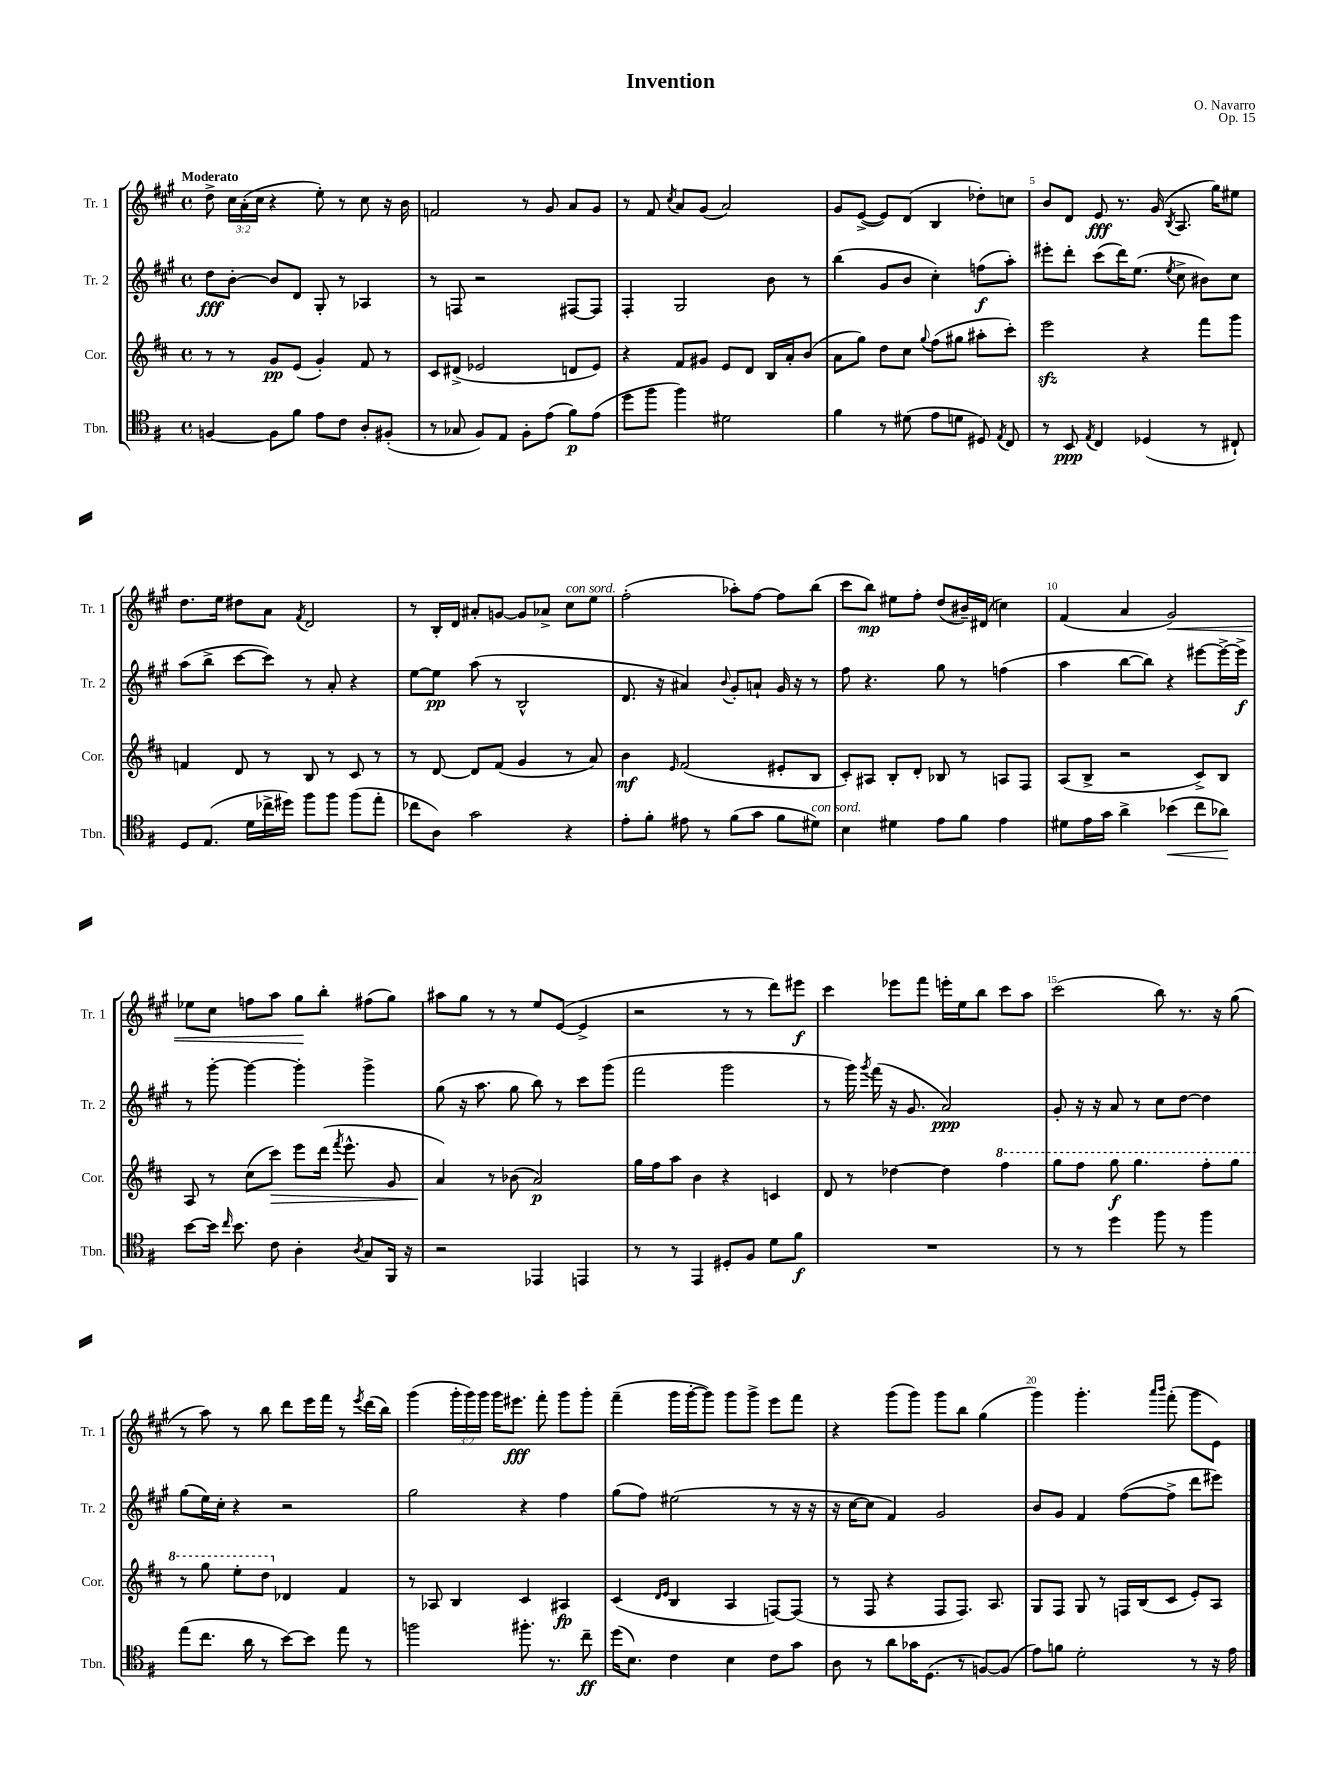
\header { title = "Invention" composer = "O. Navarro" opus = "Op. 15" }
<<
\new StaffGroup <<
\new Staff = "s0" \with { instrumentName = "Tr. 1" shortInstrumentName = "Tr. 1" } {
    \clef treble \key a \major \defaultTimeSignature \time 4/4 \override Staff.TupletNumber.text = #tuplet-number::calc-fraction-text \tempo "Moderato"
    \autoBeamOff d''8-> \tuplet 3/2 { cis''16[ a'16-.( cis''16] } r4 e''8-.) r8 cis''8 r16 b'16 |
    f'2 r8 gis'8 a'8[ gis'8] |
    r8 fis'8 \acciaccatura { cis''8 } a'8[ gis'8]( a'2) |
    gis'8[ e'8]~->( e'8[) d'8]( b4 des''8[-.) c''8] |
    b'8[ d'8] e'8\fff r8. gis'16( \acciaccatura { b8 } a8. gis''16[) eis''8] |
    d''8.[ e''16] dis''8[ a'8] \acciaccatura { fis'8 } d'2 |
    r8 b16[-. d'16] ais'8[-. g'8]~ g'8[ aes'8]-> cis''8[^\markup { \italic "con sord." } e''8] |
    fis''2-.( aes''8[-.) fis''8]~ fis''8[ b''8]( |
    cis'''8[ b''8]\mp) eis''8[ fis''8]-. d''8[( bis'16--) dis'16]( c''4) |
    fis'4( a'4 gis'2\<) |
    ees''8[ cis''8] f''8[ a''8] gis''8[\! b''8]-. fis''8[( gis''8]) |
    ais''8[ gis''8] r8 r8 e''8[ e'8]~( e'4-> |
    r2 r8 r8 d'''8[) eis'''8]\f |
    cis'''4 ees'''8[ fis'''8] e'''16[-. e''16 b''8] cis'''8[ a''8] |
    cis'''2( b''8) r8. r16 gis''8( |
    r8 a''8) r8 b''8 d'''8[ e'''16 fis'''16] r8 \acciaccatura { e'''8 } d'''16[( b''16]) |
    gis'''4( \tuplet 3/2 { gis'''16[-. gis'''16) gis'''16] } gis'''16[ eis'''8.]\fff fis'''8-. gis'''8[ gis'''8]-. |
    fis'''4--( gis'''16[ gis'''16~-. gis'''8]) gis'''8[ gis'''8]-> e'''8[ fis'''8] |
    r4 gis'''8[( gis'''8]) gis'''8[ b''8] gis''4( |
    gis'''4) gis'''4.-. \grace { a'''16[ b'''16] } fis'''8-.( gis'''8[ e'8]) \bar "|." |
}
\new Staff = "s1" \with { instrumentName = "Tr. 2" shortInstrumentName = "Tr. 2" } {
    \clef treble \key a \major \defaultTimeSignature \time 4/4
    \autoBeamOff d''8[\fff b'8]~-. b'8[ d'8] gis8-. r8 aes4 |
    r8 f8 r2 fis8[~ fis8] |
    fis4-. gis2 b'8 r8 |
    b''4( gis'8[ b'8] cis''4-.) f''8[\f( a''8]-.) |
    eis'''8[-. d'''8]-. cis'''8[( d'''16) e''8.]( \acciaccatura { e''8 } cis''8-> bis'8[) cis''8] |
    a''8[( b''8]-> cis'''8[~ cis'''8]) r8 a'8-. r4 |
    e''8[~ e''8]\pp a''8( r8 b2-^ |
    d'8. r16 ais'4) \appoggiatura { b'8 } gis'8[-. a'8]-! gis'16 r16 r8 |
    fis''8 r4. gis''8 r8 f''4( |
    a''4 b''8[~ b''8]) r4 eis'''8[~ eis'''16~-> eis'''16]->\f |
    r8 gis'''8~-. gis'''4~ gis'''4-. gis'''4-> |
    gis''8( r16 a''8. gis''8 b''8) r8 cis'''8[ gis'''8]( |
    fis'''2 gis'''2 |
    r8 gis'''16) \acciaccatura { gis'''8 } fis'''16( r16 gis'8. a'2\ppp) |
    gis'8-. r16 r16 a'8 r8 cis''8[ d''8]~ d''4 |
    gis''8[( e''16) cis''16]-. r4 r2 |
    gis''2 r4 fis''4 |
    gis''8[( fis''8]) eis''2( r8 r16 r16 |
    r16 cis''16[~ cis''8] fis'4) gis'2 |
    b'8[ gis'8] fis'4 fis''8[~( fis''8]-> d'''8[ eis'''8]) \bar "|." |
}
\new Staff = "s2" \with { instrumentName = "Cor." shortInstrumentName = "Cor." } {
    \clef treble \key d \major \defaultTimeSignature \time 4/4
    \autoBeamOff r8 r8 g'8[\pp e'8]( g'4-.) fis'8 r8 |
    cis'8[ dis'8]->( ees'2 d'8[ ees'8]) |
    r4 fis'8[ gis'8] e'8[ d'8] b16[ a'16-. b'8]( |
    a'8[ g''8]) d''8[ cis''8] \appoggiatura { g''8 } fis''8[( gis''8] ais''8[-. cis'''8]-.) |
    e'''2\sfz r4 fis'''8[ g'''8] |
    f'4 d'8 r8 b8 r8 cis'8 r8 |
    r8 d'8~ d'8[ fis'8]( g'4 r8 a'8) |
    b'4\mf \grace { e'16 } fis'2( eis'8[-. b8] |
    cis'8[-.) ais8] b8[-. d'8]-. bes8 r8 a8[ fis8] |
    a8[( b8]-> r2 cis'8[->) b8] |
    a8 r8 cis''8[( cis'''8]\>) e'''8[ d'''16]( \acciaccatura { fis'''8 } e'''8.-^ g'8 |
    a'4\!) r8 bes'8( a'2\p) |
    g''16[ fis''16 a''8] b'4 r4 c'4 |
    d'8 r8 des''4~ des''4 \ottava #1 fis'''4 |
    g'''8[ fis'''8] g'''8\f g'''4. fis'''8[-. g'''8] |
    r8 g'''8 e'''8[-. d'''8] \ottava #0 des'4 fis'4 |
    r8 aes8 b4 cis'4 ais4\fp |
    cis'4( \grace { d'16[ e'16] } b4 a4 f8[~) f8]( |
    r8 fis8 r4 fis8[ fis8.]) a8. |
    g8[ fis8] g8 r8 f16[ b16( cis'8] e'8[-.) a8] \bar "|." |
}
\new Staff = "s3" \with { instrumentName = "Tbn." shortInstrumentName = "Tbn." } {
    \clef tenor \key g \major \defaultTimeSignature \time 4/4
    \autoBeamOff f4~ f8[ fis'8] e'8[ c'8] a8[-. fis8]-.( |
    r8 ges8 fis8[) e8] fis8[-. e'8]( fis'8[\p) e'8]( |
    d''8[ fis''8] fis''4) dis'2 |
    fis'4 r8 dis'8( e'8[ d'8] dis8) \acciaccatura { e8 } c8 |
    r8 b,8\ppp \acciaccatura { e8 } c4 des4( r8 cis8-!) |
    d8[ e8.]( d'16[ ces''16-> dis''16]) fis''8[ fis''8] fis''8[( e''8]-. |
    ces''8[ a8]) g'2 r4 |
    e'8[-. fis'8]-. eis'8 r8 fis'8[( g'8] fis'8[ dis'8]^\markup { \italic "con sord." }) |
    b4 dis'4 e'8[ fis'8] e'4 |
    dis'8[ e'16 g'16] a'4-> bes'4\<( c''8[ aes'8]\!) |
    b'8[~ b'16] \grace { c''16 } b'8. c'8 a4-. \acciaccatura { a8 } g8[ fis,16] r16 |
    r2 ees,4 e,4 |
    r8 r8 e,4 dis8[-. fis8] d'8[ fis'8]\f |
    R1 |
    r8 r8 d''4 fis''8 r8 fis''4 |
    e''8[( c''8.] a'16 r8 b'8[~) b'8] e''8 r8 |
    f''2 fis''8.-. r8. c''8--\ff |
    d''16[( b8.]) c'4 b4 c'8[ g'8] |
    a8 r8 a'8[ ges'16 d8.]( r8 f8[~) f8]( |
    e'8[) f'8] d'2-. r8 r16 e'16 \bar "|." |
}
>>
>>
\layout { \context { \Score \override BarNumber.break-visibility = ##(#f #t #t) barNumberVisibility = #(every-nth-bar-number-visible 5) } }
